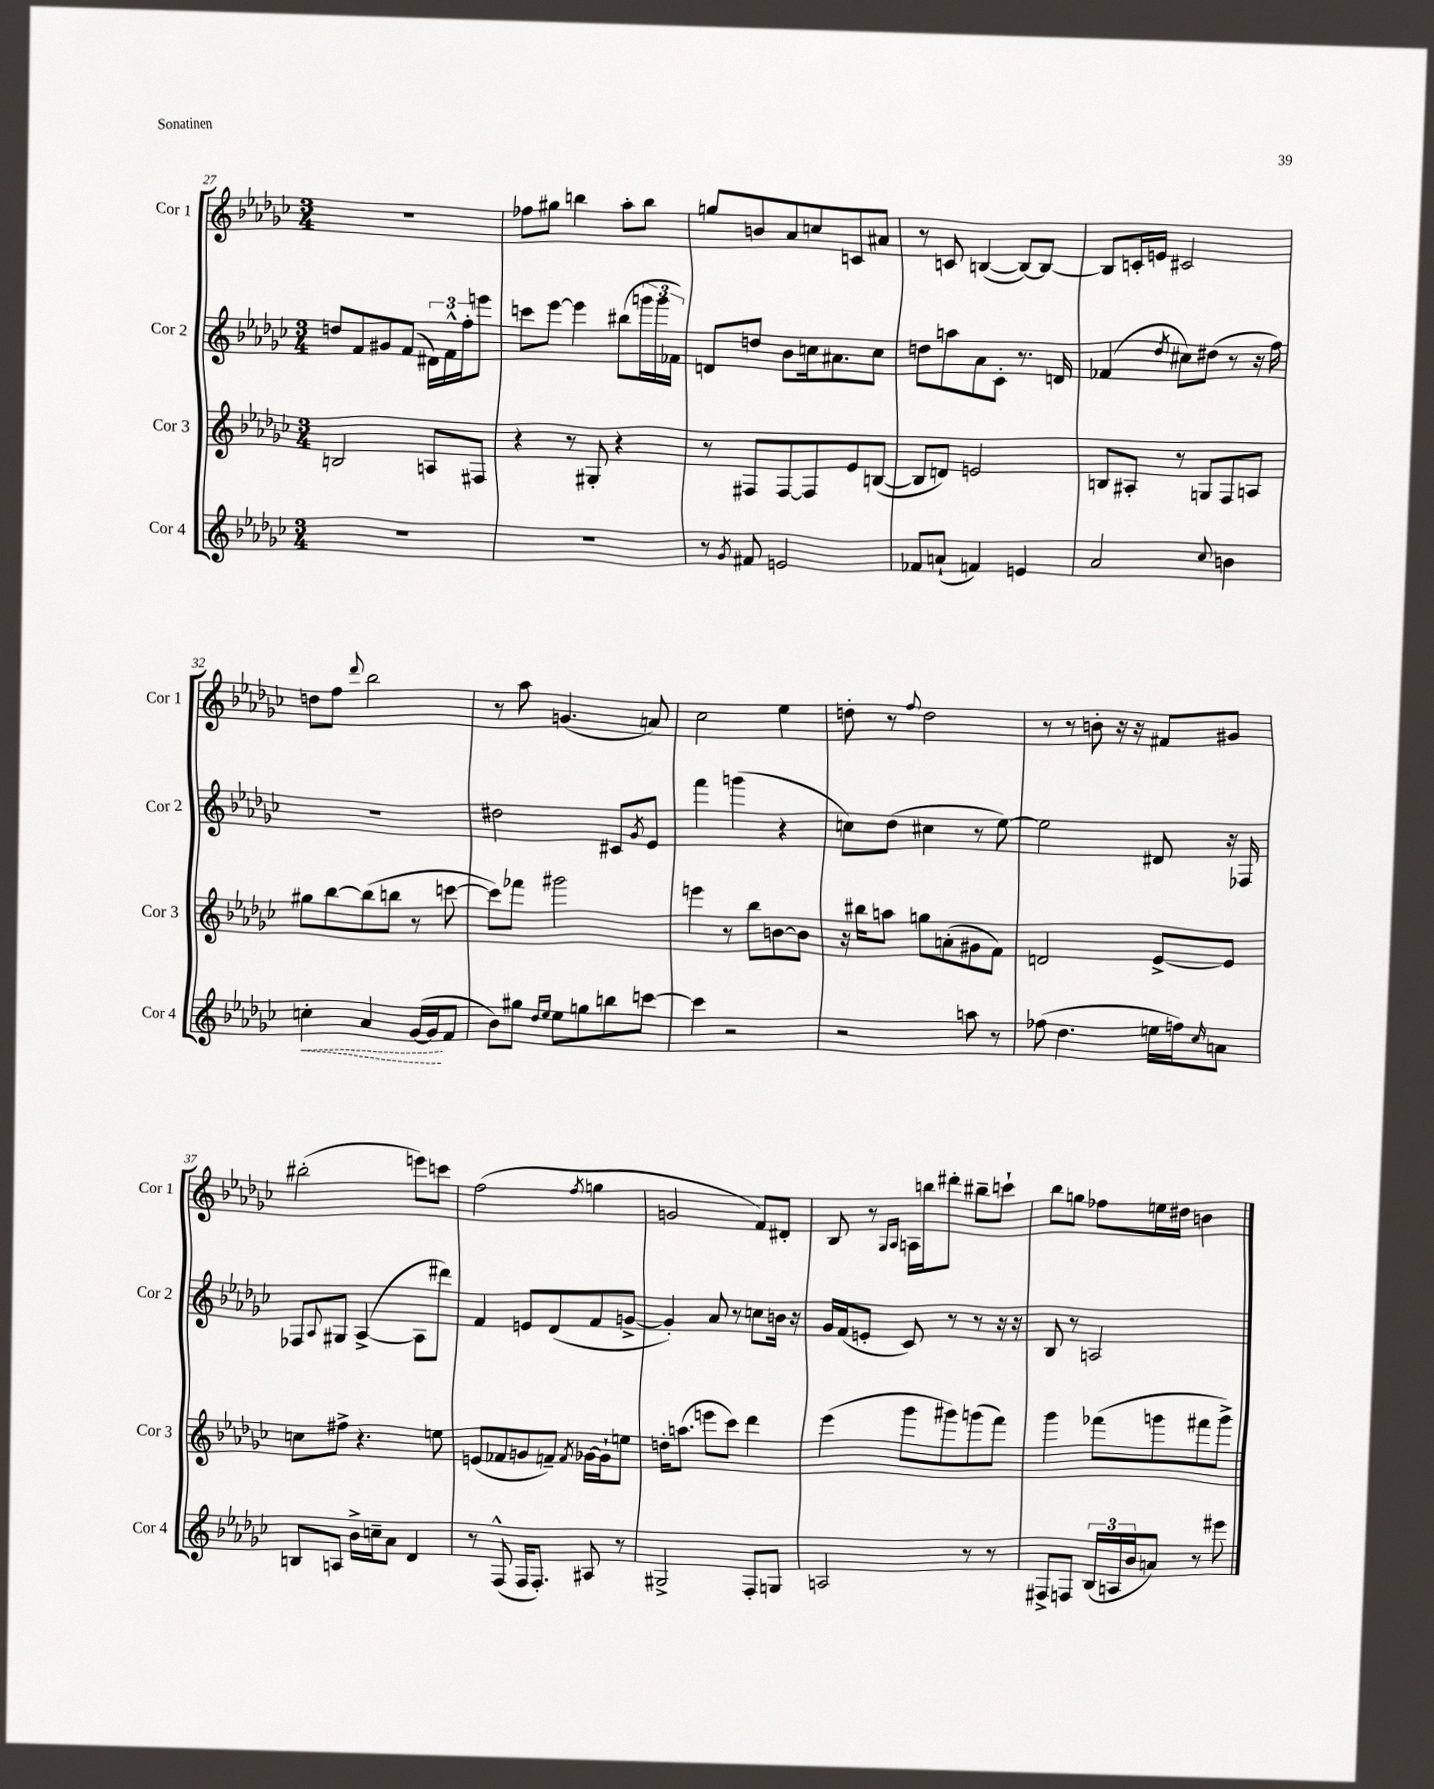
<<
\new StaffGroup <<
\new Staff = "s0" \with { instrumentName = "Cor 1" shortInstrumentName = "Cor 1" } {
    \clef treble \key ges \major \numericTimeSignature \time 3/4
    R2. |
    fes''8 gis''8 b''4 aes''8-. b''8 |
    g''8 b'8 aes'8 c''8 c'8 ais'8 |
    r8 c'8 b4~( b8~) b8~ |
    b8 c'16-. e'16 cis'2 |
    d''8 f''8 \appoggiatura { des'''8 } bes''2 |
    r8 aes''8 g'4.( a'8) |
    ces''2 ees''4 |
    d''8-. r8 \appoggiatura { f''8 } d''2 |
    r8 r8 b'8-. r16 r16 fis'8 gis'8 |
    bis''2-.( e'''8) c'''8 |
    f''2( \acciaccatura { f''8 } g''4 |
    g'2 f'8) dis'8-. |
    bes8 r8 \grace { ges16 aes16 } a16 b''16 dis'''8-. bis''8-- c'''8-! |
    bes''8 g''8 fes''8 e''16 dis''16 b'4 \bar "|." |
}
\new Staff = "s1" \with { instrumentName = "Cor 2" shortInstrumentName = "Cor 2" } {
    \clef treble \key ges \major \numericTimeSignature \time 3/4
    d''8 f'8 gis'8 f'8( \tuplet 3/2 { dis'16) f'16-^ f''16-. } e'''8 |
    c'''8 ees'''8~ ees'''4 bis''8( \tuplet 3/2 { g'''16 g'''16 fes'16) } |
    d'8 d''8 bes'8 c''16 ais'8. c''8 |
    d''8 a''8 aes'8 ces'8-. r8. d'16 |
    fes'4( \acciaccatura { des''8 } cis''8) dis''8( r8 r16 f''16) |
    R2. |
    dis''2 cis'8 \acciaccatura { ges'8 } ees'8 |
    f'''4 g'''4( r4 |
    c''8) des''8( cis''4 r8 ees''8~) |
    ees''2 dis'8 r16 fes16 |
    fes8 \appoggiatura { aes8 } gis8 aes4~->( aes8 dis'''8) |
    f'4 e'8 des'8( f'8 g'8~-> |
    g'4-.) aes'8 r8 c''8 b'16 r16 |
    ges'16 f'16( e'8-. ces'8) r8 r8 r16 r16 |
    bes8 r8 a2 \bar "|." |
}
\new Staff = "s2" \with { instrumentName = "Cor 3" shortInstrumentName = "Cor 3" } {
    \clef treble \key ges \major \numericTimeSignature \time 3/4
    b2 a8 fis8 |
    r4 r8 gis8-. r4 |
    r8 fis8 fis8~ fis8 ees'8 b8~( |
    b8 d'8) e'2 |
    b8 ais8-. r8 g8 f8 a8 |
    gis''8 bes''8~ bes''8( b''8 r8 c'''8~ |
    c'''8) fes'''8 gis'''2 |
    e'''4 r8 bes''8 b'8~ b'8 |
    r16 bis''16 a''8 g''8 a'8-.( gis'8 f'8) |
    d'2 ees'8~-> ees'8 |
    c''8 fis''8-> r4. e''8 |
    e'8( fes'8 g'8 f'8--) \acciaccatura { f'8 } ges'16~ ges'16-! e''8 |
    d''16-. a''8.( e'''8 ces'''8) des'''4 |
    ees'''4( ges'''8 gis'''8) g'''8( f'''8) |
    ges'''4 fes'''8( g'''8 fis'''8 g'''8->) \bar "|." |
}
\new Staff = "s3" \with { instrumentName = "Cor 4" shortInstrumentName = "Cor 4" } {
    \clef treble \key ges \major \numericTimeSignature \time 3/4
    R2. |
    R2. |
    r8 \acciaccatura { ges'8 } fis'8 e'2 |
    fes'8 a'8-!( f'4) e'4 |
    aes'2 \appoggiatura { ces''8 } b'4 |
    \once \override Hairpin.style = #'dashed-line c''4-.\< aes'4 ges'16~( ges'16\! f'8 |
    bes'8) gis''8 \grace { des''16 ees''16 } ees''8 g''8 b''8 c'''8~ |
    c'''4 r2 |
    r2 a''8 r8 |
    fes''8( des''4. e''16 f''16) \grace { ces''16 } a'8 |
    b8 a8 bes'16-> c''16-- aes'8 des'4 |
    r8 f8-^( f16 f8.-.) ais8 r8 |
    gis2-> f8-. g8 |
    a2 r8 r8 |
    fis8-> f8 \tuplet 3/2 { bes16( a16 bes'16 } a'8) r8 eis'''8 \bar "|." |
}
>>
>>
\layout { \context { \Score currentBarNumber = #27 } }
